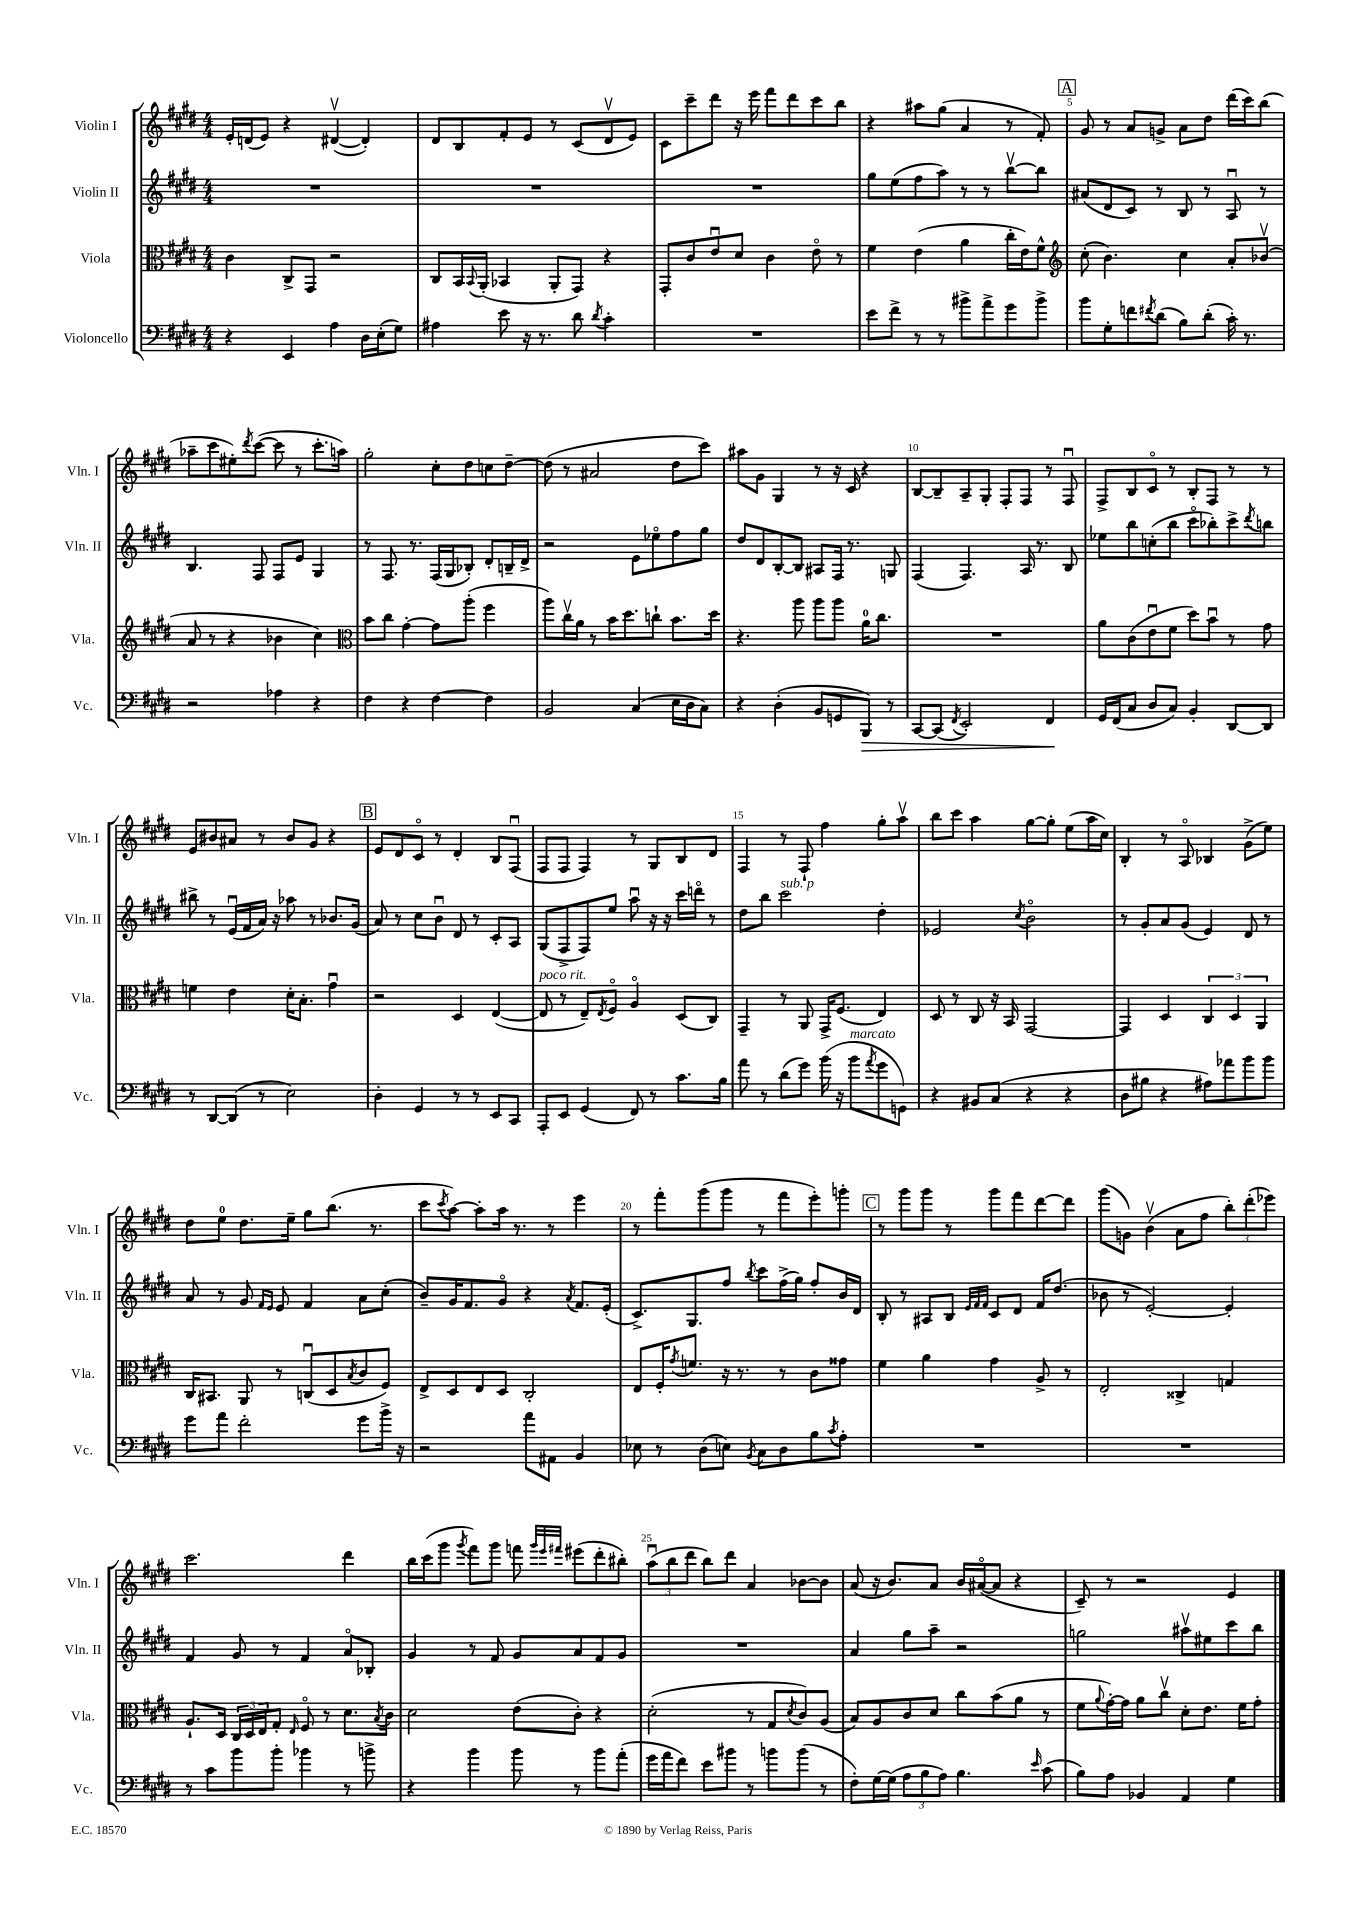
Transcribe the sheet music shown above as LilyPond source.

<<
\new StaffGroup <<
\new Staff = "s0" \with { instrumentName = "Violin I" shortInstrumentName = "Vln. I" } {
    \clef treble \key e \major \numericTimeSignature \time 4/4
    e'16-. d'16( e'8) r4 dis'4~\upbow( dis'4-.) |
    dis'8 b8 fis'8-. e'8 r8 cis'8( dis'8\upbow e'8) |
    cis'8 cis'''8-- dis'''8 r16 e'''16 fis'''8 dis'''8 cis'''8 b''8 |
    r4 ais''8 gis''8( a'4 r8 fis'8-.) |
    \mark \markup { \box "A" } gis'8 r8 a'8 g'8-> a'8 dis''8 dis'''16( cis'''16) b''8( |
    aes''8-- cis'''8 eis''8-.) \acciaccatura { dis'''8 } cis'''8~( cis'''8 r8 cis'''8.-. a''16) |
    gis''2-. cis''8-. dis''8 c''8 dis''8~-- |
    dis''8( r8 ais'2 dis''8 cis'''8) |
    ais''8 gis'8 gis4 r8 r16 cis'16 r4 |
    b8~ b8-- a8-- gis8-. fis8-. fis8 r8 fis8\downbow |
    fis8-> b8 cis'8\flageolet r8 b8-. fis8 r8 r8 |
    e'8 bis'8 ais'8 r8 bis'8 gis'8 r4 |
    \mark \markup { \box "B" } e'8 dis'8 cis'8\flageolet r8 dis'4-. b8 fis8\downbow( |
    fis8 fis8 fis4) r8 gis8 b8 dis'8 |
    fis4 r8 fis8-! fis''4 gis''8-. a''8\upbow |
    b''8 cis'''8 a''4 gis''8~ gis''8-. e''8( a''16 cis''16) |
    b4-. r8 a8\flageolet bes4 gis'8->( e''8) |
    dis''8 e''8-0 dis''8. e''16-- gis''8 b''8.( r8. |
    cis'''8 \acciaccatura { cis'''8 } a''8~) a''8-. a''16 r8. r8 e'''4 |
    r8 fis'''8-. gis'''8( gis'''8 r8 fis'''8 e'''8-.) g'''8-. |
    \mark \markup { \box "C" } r8 gis'''8 gis'''8 r8 gis'''8 fis'''8 dis'''8~ dis'''8 |
    gis'''8( g'8) b'4\upbow( a'8 fis''8 \tuplet 3/2 { b''8-.) dis'''8-.( ees'''8) } |
    cis'''2. dis'''4 |
    b''16 cis'''16( gis'''8 \acciaccatura { gis'''8 } fis'''8) gis'''8 f'''8 \grace { gis'''32 e'''32 fis'''32 } eis'''8( dis'''8-. bis''8-.) |
    \tuplet 3/2 { a''8\downbow( b''8 dis'''8 } b''8) dis'''8 a'4 bes'8~ bes'8 |
    a'8( r16 b'8.) a'8 b'16 ais'16~\flageolet( ais'8 r4 |
    cis'8--) r8 r2 e'4 \bar "|." |
}
\new Staff = "s1" \with { instrumentName = "Violin II" shortInstrumentName = "Vln. II" } {
    \clef treble \key e \major \numericTimeSignature \time 4/4
    R1 |
    R1 |
    R1 |
    gis''8 e''8( fis''8 a''8) r8 r8 b''8~\upbow b''8 |
    \mark \markup { \box "A" } ais'8( dis'8 cis'8) r8 b8 r8 a8\downbow r8 |
    b4. fis8 fis8 e'8 gis4 |
    r8 fis8. r8. fis16( gis16 bes8-.) dis'8-. b16-- dis'16-> |
    r2 e'8 ees''8\flageolet fis''8 gis''8 |
    dis''8 dis'8 b8~-. b8 ais8 fis16 r8. g8 |
    fis4( fis4.) a16 r8. b8 |
    ees''8 b''8 c''8-.( b''8 cis'''8\flageolet bes''8-.) cis'''8-> \acciaccatura { dis'''8 } b''8 |
    bis''8-> r8 e'16\downbow( fis'16 a'16) r16 aes''8 r8 bes'8. gis'16( |
    \mark \markup { \box "B" } a'8) r8 cis''8 b'8\downbow dis'8 r8 cis'8-. a8 |
    gis8( fis8-> fis8) e''8 a''8\downbow r16 r16 cis'''16 d'''16\flageolet r8 |
    dis''8 b''8 cis'''2^\markup { \italic "sub. p" } dis''4-. |
    ees'2 \acciaccatura { cis''8 } b'2\flageolet |
    r8 gis'8-. a'8 gis'8( e'4) dis'8 r8 |
    a'8 r8 gis'8 \grace { fis'16 e'16 } e'8 fis'4 a'8 cis''8-.( |
    b'8--) gis'16 fis'8. gis'8\flageolet r4 \acciaccatura { a'8 } fis'8. e'16-.( |
    cis'8.->) gis8. fis''8 \acciaccatura { b''8 } cis'''8 fis''16->( gis''16) fis''8-. b'16 dis'16 |
    \mark \markup { \box "C" } b8-. r8 ais8 b8 \grace { e'32 fis'32 fis'32 } cis'8 dis'8 fis'16 dis''8.( |
    bes'8 r8 e'2~-.) e'4-. |
    fis'4 gis'8 r8 fis'4 a'8\flageolet bes8-. |
    gis'4 r8 fis'8 gis'8 a'8 fis'8 gis'8 |
    R1 |
    a'4 gis''8 a''8-- r2 |
    g''2 ais''8\upbow eis''8 cis'''8 b''8 \bar "|." |
}
\new Staff = "s2" \with { instrumentName = "Viola" shortInstrumentName = "Vla." } {
    \clef alto \key e \major \numericTimeSignature \time 4/4
    cis'4 cis8-> gis,8 r2 |
    cis8 b,16 \appoggiatura { b,8 } a,16-.( bes,4 a,8-. gis,8) r4 |
    gis,8-. cis'8 e'8\downbow dis'8 cis'4 e'8\flageolet r8 |
    fis'4 e'4( a'4 cis''16-. e'16) fis'8-^ |
    \mark \markup { \box "A" } \clef treble cis''8-.( b'4.) cis''4 a'8-. bes'8\upbow( |
    a'8 r8 r4 bes'4 cis''4) |
    \clef alto b'8 cis''8 gis'4~-. gis'8 a''8-.( fis''4 |
    a''8) cis''16\upbow a'16 r8 b'16 dis''8. c''8-! b'8. dis''16 |
    r4. a''8 a''8 a''8 a'16-0 cis''8. |
    R1 |
    a'8 cis'8( e'8\downbow fis'8 dis''8) b'8\downbow r8 gis'8 |
    f'4 e'4 dis'16-. b8.-. gis'4\downbow |
    \mark \markup { \box "B" } r2 dis4 e4~( |
    e8^\markup { \italic "poco rit." } r8 e8--) \acciaccatura { e8 } fis8\flageolet a4\flageolet dis8( cis8) |
    gis,4-- r8 a,8 gis,16-> fis8.( e4) |
    dis8 r8 cis8 r16 b,16 gis,2~ |
    gis,4 dis4 \tuplet 3/2 { cis4 dis4 a,4 } |
    cis16 bis,8. a,8 r8 c8\downbow( dis8 \acciaccatura { b8 } cis'8 fis8) |
    e8-> dis8 e8 dis8 cis2-. |
    e8 fis16-. \acciaccatura { gis'8 } f'8. r16 r8. r8 cis'8 gisis'8 |
    \mark \markup { \box "C" } fis'4 a'4 gis'4 a8-> r8 |
    e2-. cisis4-> g4 |
    a8.-! dis16 \tuplet 3/2 { cis16 dis16 e16 } gis8-. \grace { e16 } fis8\flageolet r8 dis'8. \acciaccatura { b8 } cis'16 |
    dis'2 e'8( cis'8-.) r4 |
    dis'2-.( r8 gis8 \acciaccatura { dis'8 } cis'8) a8( |
    b8) a8 cis'8 dis'8 cis''8 b'8( a'8 r8 |
    fis'8 \appoggiatura { a'8 } gis'16~-.) gis'16 a'8 cis''8\upbow dis'8-. e'8. fis'16 gis'8-. \bar "|." |
}
\new Staff = "s3" \with { instrumentName = "Violoncello" shortInstrumentName = "Vc." } {
    \clef bass \key e \major \numericTimeSignature \time 4/4
    r4 e,4 a4 dis16 e16-.( gis8) |
    ais4 e'8 r16 r8. dis'8 \acciaccatura { dis'8 } cis'4-. |
    R1 |
    e'8 fis'8-> r8 r8 bis'8-> a'8-> gis'8 bis'8-> |
    \mark \markup { \box "A" } b'8 gis8-. f'8 \acciaccatura { fis'8 } dis'8( b8) dis'8-.( cis'16-.) r8. |
    r2 aes4 r4 |
    fis4 r4 fis4~ fis4 |
    b,2 cis4( e16 dis16 cis8) |
    r4 dis4-.( b,8 g,8 b,,8\>) r8 |
    cis,8~ cis,8( \acciaccatura { fis,8 } e,2-.) fis,4\! |
    gis,16 fis,16( cis8 dis8 cis8) b,4-. dis,8~ dis,8 |
    r8 dis,8~ dis,8( r8 e2) |
    \mark \markup { \box "B" } dis4-. gis,4 r8 r8 e,8 cis,8 |
    a,,8-. e,8 gis,4( fis,8) r8 cis'8. b16 |
    a'8 r8 dis'8( gis'8) b'16( r16 b'8^\markup { \italic "marcato" } \acciaccatura { a'8 } gis'8 g,8) |
    r4 bis,8 cis8( r4 r4 |
    dis8 bis8 r4 ais8) aes'8 b'8 b'8 |
    gis'8 a'8 fis'2-. gis'8 b'16-> r16 |
    r2 a'8 ais,8 b,4 |
    ees8 r8 dis8( e8) \acciaccatura { b,8 } cis8 dis8 b8 \acciaccatura { cis'8 } a8-. |
    \mark \markup { \box "C" } R1 |
    R1 |
    r8 cis'8 b'8 b'8-. bes'4 r8 b'8-> |
    r4 b'4 b'8 r8 b'8 a'8-.( |
    gis'16 a'16 fis'8) e'8 bis'8 r8 b'8 b'8( r8 |
    fis8-.) gis16~ gis16( \tuplet 3/2 { a8 b8 a8) } b4. \grace { e'16 } cis'8( |
    b8) a8 bes,4 a,4 gis4 \bar "|." |
}
>>
>>
\layout { \context { \Score \override BarNumber.break-visibility = ##(#f #t #t) barNumberVisibility = #(every-nth-bar-number-visible 5) } }
